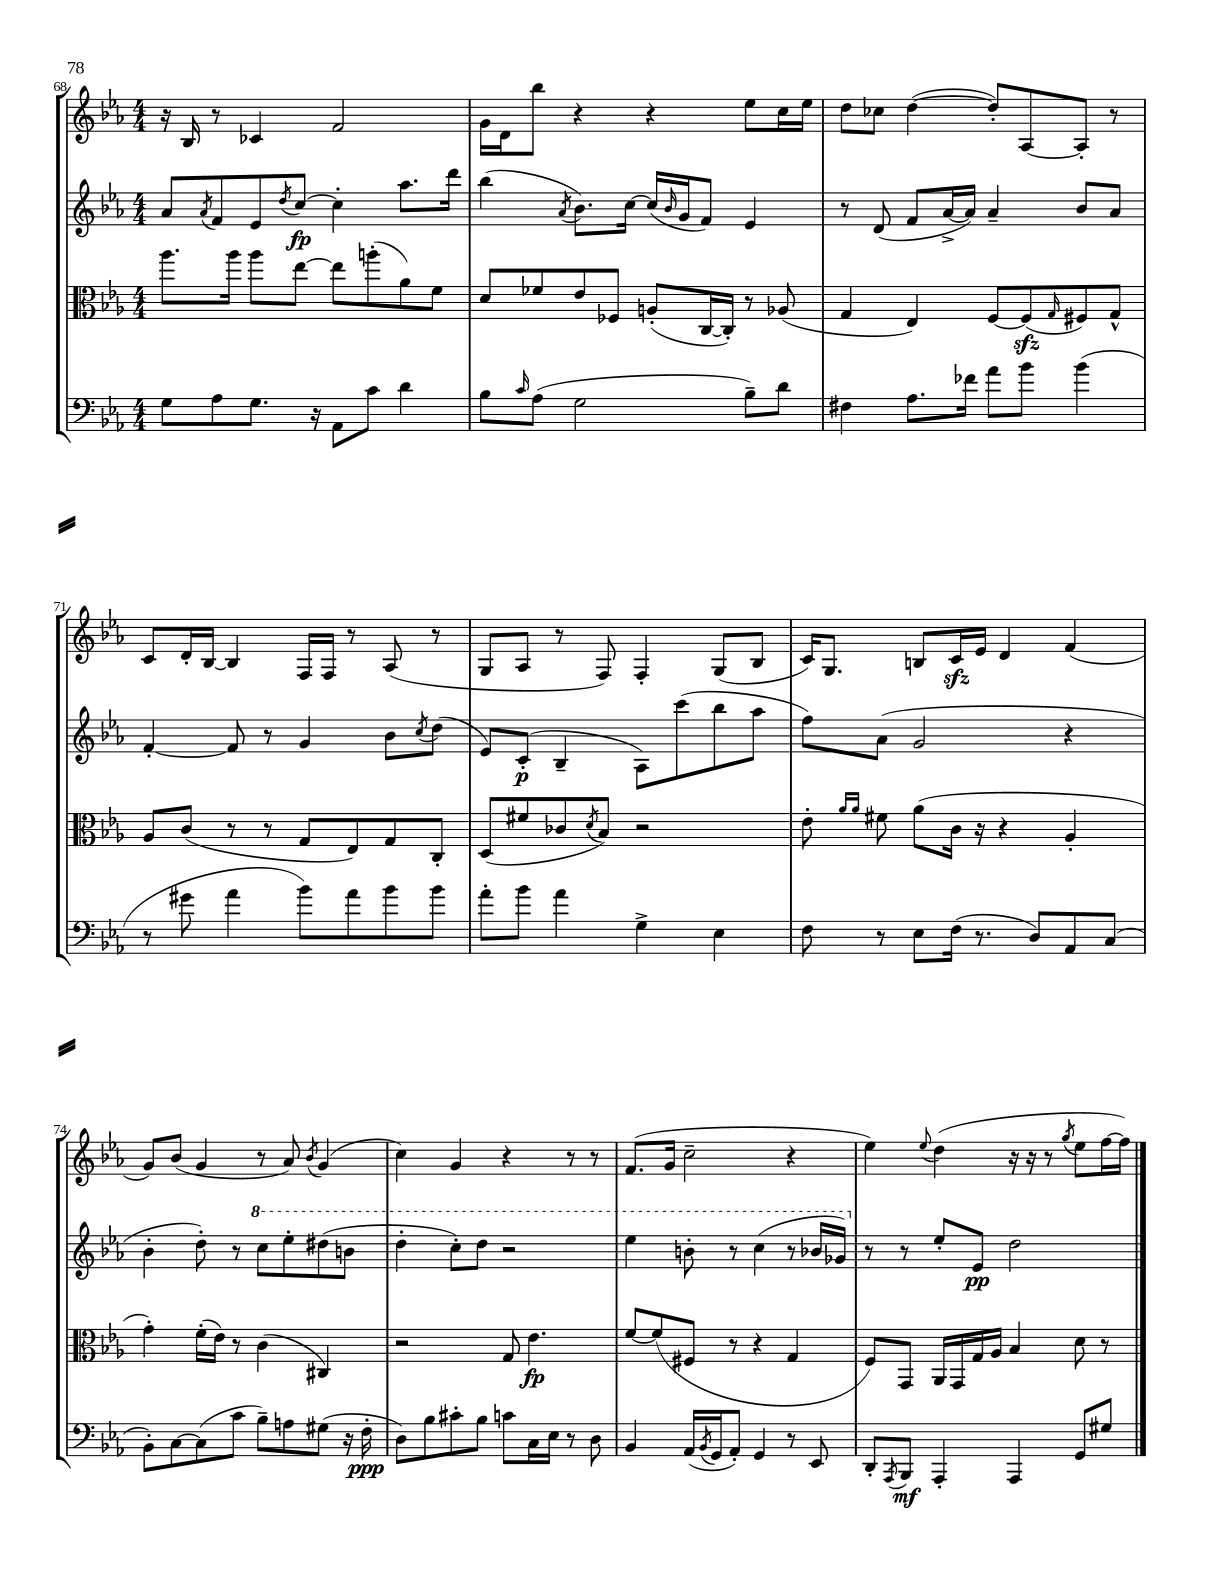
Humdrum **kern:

**kern	**dynam	**kern	**dynam	**kern	**dynam	**kern
*part4	*part4	*part3	*part3	*part2	*part2	*part1
*staff4	*staff4	*staff3	*staff3	*staff2	*staff2	*staff1
*clefF4	*	*clefC3	*	*clefG2	*	*clefG2
*k[b-e-a-]	*	*k[b-e-a-]	*	*k[b-e-a-]	*	*k[b-e-a-]
*M4/4	*	*M4/4	*	*M4/4	*	*M4/4
=68	=68	=68	=68	=68	=68	=68
8G\L	.	8.aa-\L	.	8a-/L	.	16r
.	.	.	.	.	.	16B-/
.	.	.	.	8qa-/	.	.
8A-\	.	.	.	8f/	.	8r
.	.	16aa-\Jk	.	.	.	.
8.G\J	.	8aa-\L	.	8e-/	.	4c-X/
.	.	.	.	8qdd/	.	.
.	.	[8ee-\J	.	[8cc/J	fp	.
16r	.	.	.	.	.	.
8AA-\L	.	8ee-\L]	.	4cc'\]	.	2f/
8c\J	.	(8aan'\	.	.	.	.
4d\	.	8a-\)	.	8.aa-\L	.	.
.	.	8f\J	.	.	.	.
.	.	.	.	16ddd\Jk	.	.
=69	=69	=69	=69	=69	=69	=69
8B-\L	.	8d/L	.	(4bb-\	.	16g\LL
.	.	.	.	.	.	16d\J
16qqc/	.	.	.	.	.	.
(8A-\J	.	8f-X/	.	.	.	8bb-\J
.	.	.	.	8qa-/	.	.
2G\	.	8e-/	.	8.b-\L)	.	4r
.	.	8F-X/J	.	.	.	.
.	.	.	.	[16cc\Jk	.	.
.	.	(8An'/L	.	(16cc/LL]	.	4r
.	.	.	.	16qqb-/	.	.
.	.	.	.	16g/J	.	.
.	.	[16C/L	.	8f/J)	.	.
.	.	16C'/JJ])	.	.	.	.
8B-~\L)	.	8r	.	4e-/	.	8ee-\L
8d\J	.	(8A-X/	.	.	.	16cc\L
.	.	.	.	.	.	16ee-\JJ
=70	=70	=70	=70	=70	=70	=70
4F#X\	.	4G/	.	8r	.	8dd\L
.	.	.	.	(8d/	.	8cc-X\J
8.A-\L	.	4E-/)	.	8f/L	.	([4dd\
.	.	.	.	[16a-^/L	.	.
16f-X\Jk	.	.	.	16a-/JJ])	.	.
8a-\L	.	[8F/L	.	4a-~/	.	8dd'/L])
8b-\J	.	(8Fzz/]	.	.	.	[8A-/
.	.	16qqG/	.	.	.	.
(4b-\	.	8F#X/)	.	8b-/L	.	8A-'/J]
.	.	8G^^/J	.	8a-/J	.	8r
!!LO:LB:g=z
=71	=71	=71	=71	=71	=71	=71
8r	.	8A-/L	.	[4f'/	.	8c/L
8g#X\	.	(8c/J	.	.	.	16d'/L
.	.	.	.	.	.	[16B-/JJ
4a-\	.	8r	.	8f/]	.	4B-/]
.	.	8r	.	8r	.	.
8b-\L)	.	8G/L	.	4g/	.	16F/LL
.	.	.	.	.	.	16F/JJ
8a-\	.	8E-/)	.	.	.	8r
8b-\	.	8G/	.	8b-\L	.	(8A-/
.	.	.	.	8qcc/	.	.
8b-\J	.	8C'/J	.	(8dd\J	.	8r
=72	=72	=72	=72	=72	=72	=72
8a-'\L	.	(8D/L	.	8e-/L)	.	8G/L
8b-\J	.	8f#X/	.	(8c'/J	p	8A-/J
4a-\	.	8c-X/	.	4B-~/	.	8r
.	.	8qd/	.	.	.	.
.	.	8B-/J)	.	.	.	8F/)
4G^\	.	2r	.	8A-\L)	.	4F'/
.	.	.	.	(8ccc\	.	.
4E-\	.	.	.	8bb-\	.	(8G/L
.	.	.	.	8aa-\J	.	8B-/J
=73	=73	=73	=73	=73	=73	=73
8F\	.	8e-'\	.	8ff\L)	.	16c/KL)
.	.	.	.	.	.	8.G/J
.	.	16qqa-/LL	.	.	.	.
.	.	16qqa-/JJ	.	.	.	.
8r	.	8f#X\	.	(8a-\J	.	.
8E-\L	.	(8a-\L	.	2g/	.	8Bn/L
(16F\Jk	.	16c\Jk	.	.	.	16czz/L
8.r	.	16r	.	.	.	16e-/JJ
.	.	4r	.	.	.	4d/
8D/L)	.	.	.	.	.	.
8AA-/	.	4A-'/	.	4r	.	(4f/
(8C/J	.	.	.	.	.	.
!!LO:LB:g=z
=74	=74	=74	=74	=74	=74	=74
8BB-'\L)	.	4g'\)	.	4b-'\	.	8g/L)
[8C\	.	.	.	.	.	(8b-/J
(8C\]	.	(16f'\LL	.	8dd'\)	.	4g/
.	.	16e-\JJ)	.	.	.	.
8c\J	.	8r	.	8r	.	.
*	*	*	*	*8va	*	*
8B-~\L)	.	(4c\	.	8ccc\L	.	8r
8An\	.	.	.	8eee-'\	.	8a-/)
.	.	.	.	.	.	8qb-/
(8G#X\J	.	4C#X/)	.	(8ddd#X\	.	(4g/
16r	.	.	.	8bbn\J	.	.
16F'\	ppp	.	.	.	.	.
=75	=75	=75	=75	=75	=75	=75
8D\L)	.	2r	.	4ddd'\	.	4cc\)
8B-\	.	.	.	.	.	.
8c#X'\	.	.	.	8ccc'\L)	.	4g/
8B-\J	.	.	.	8ddd\J	.	.
8cn\L	.	8G/	.	2r	.	4r
16C\L	.	4.e-\	fp	.	.	.
16E-\JJ	.	.	.	.	.	.
8r	.	.	.	.	.	8r
8D\	.	.	.	.	.	8r
=76	=76	=76	=76	=76	=76	=76
4BB-/	.	[8f/L	.	4eee-\	.	(8.f/L
.	.	(8f/]	.	.	.	.
.	.	.	.	.	.	16g/Jk
(16AA-/LL	.	8F#X/J	.	8bbn'\	.	2cc~\
8qBB-/	.	.	.	.	.	.
16GG/J	.	.	.	.	.	.
8AA-'/J)	.	8r	.	8r	.	.
4GG/	.	4r	.	(4ccc\	.	.
8r	.	4G/	.	8r	.	4r
8EE-/	.	.	.	16bb-X/LL	.	.
.	.	.	.	16gg-X/JJ)	.	.
=77	=77	=77	=77	=77	=77	=77
*	*	*	*	*X8va	*	*
8DD'/L	.	8F/L)	.	8r	.	4ee-\)
8qAAA-/	.	.	.	.	.	.
8BBB-/J	mf	8GG/J	.	8r	.	.
.	.	.	.	.	.	8qqee-/
4AAA-'/	.	16AA-/LL	.	8ee-'/L	.	(4dd\
.	.	16GG/	.	.	.	.
.	.	16G/	.	8e-/J	pp	.
.	.	16A-/JJ	.	.	.	.
4AAA-/	.	4B-/	.	2dd\	.	16r
.	.	.	.	.	.	16r
.	.	.	.	.	.	8r
.	.	.	.	.	.	8qgg/
8GG/L	.	8d\	.	.	.	8ee-\L
8G#X/J	.	8r	.	.	.	[16ff\L
.	.	.	.	.	.	16ff\JJ])
==	==	==	==	==	==	==
*-	*-	*-	*-	*-	*-	*-
